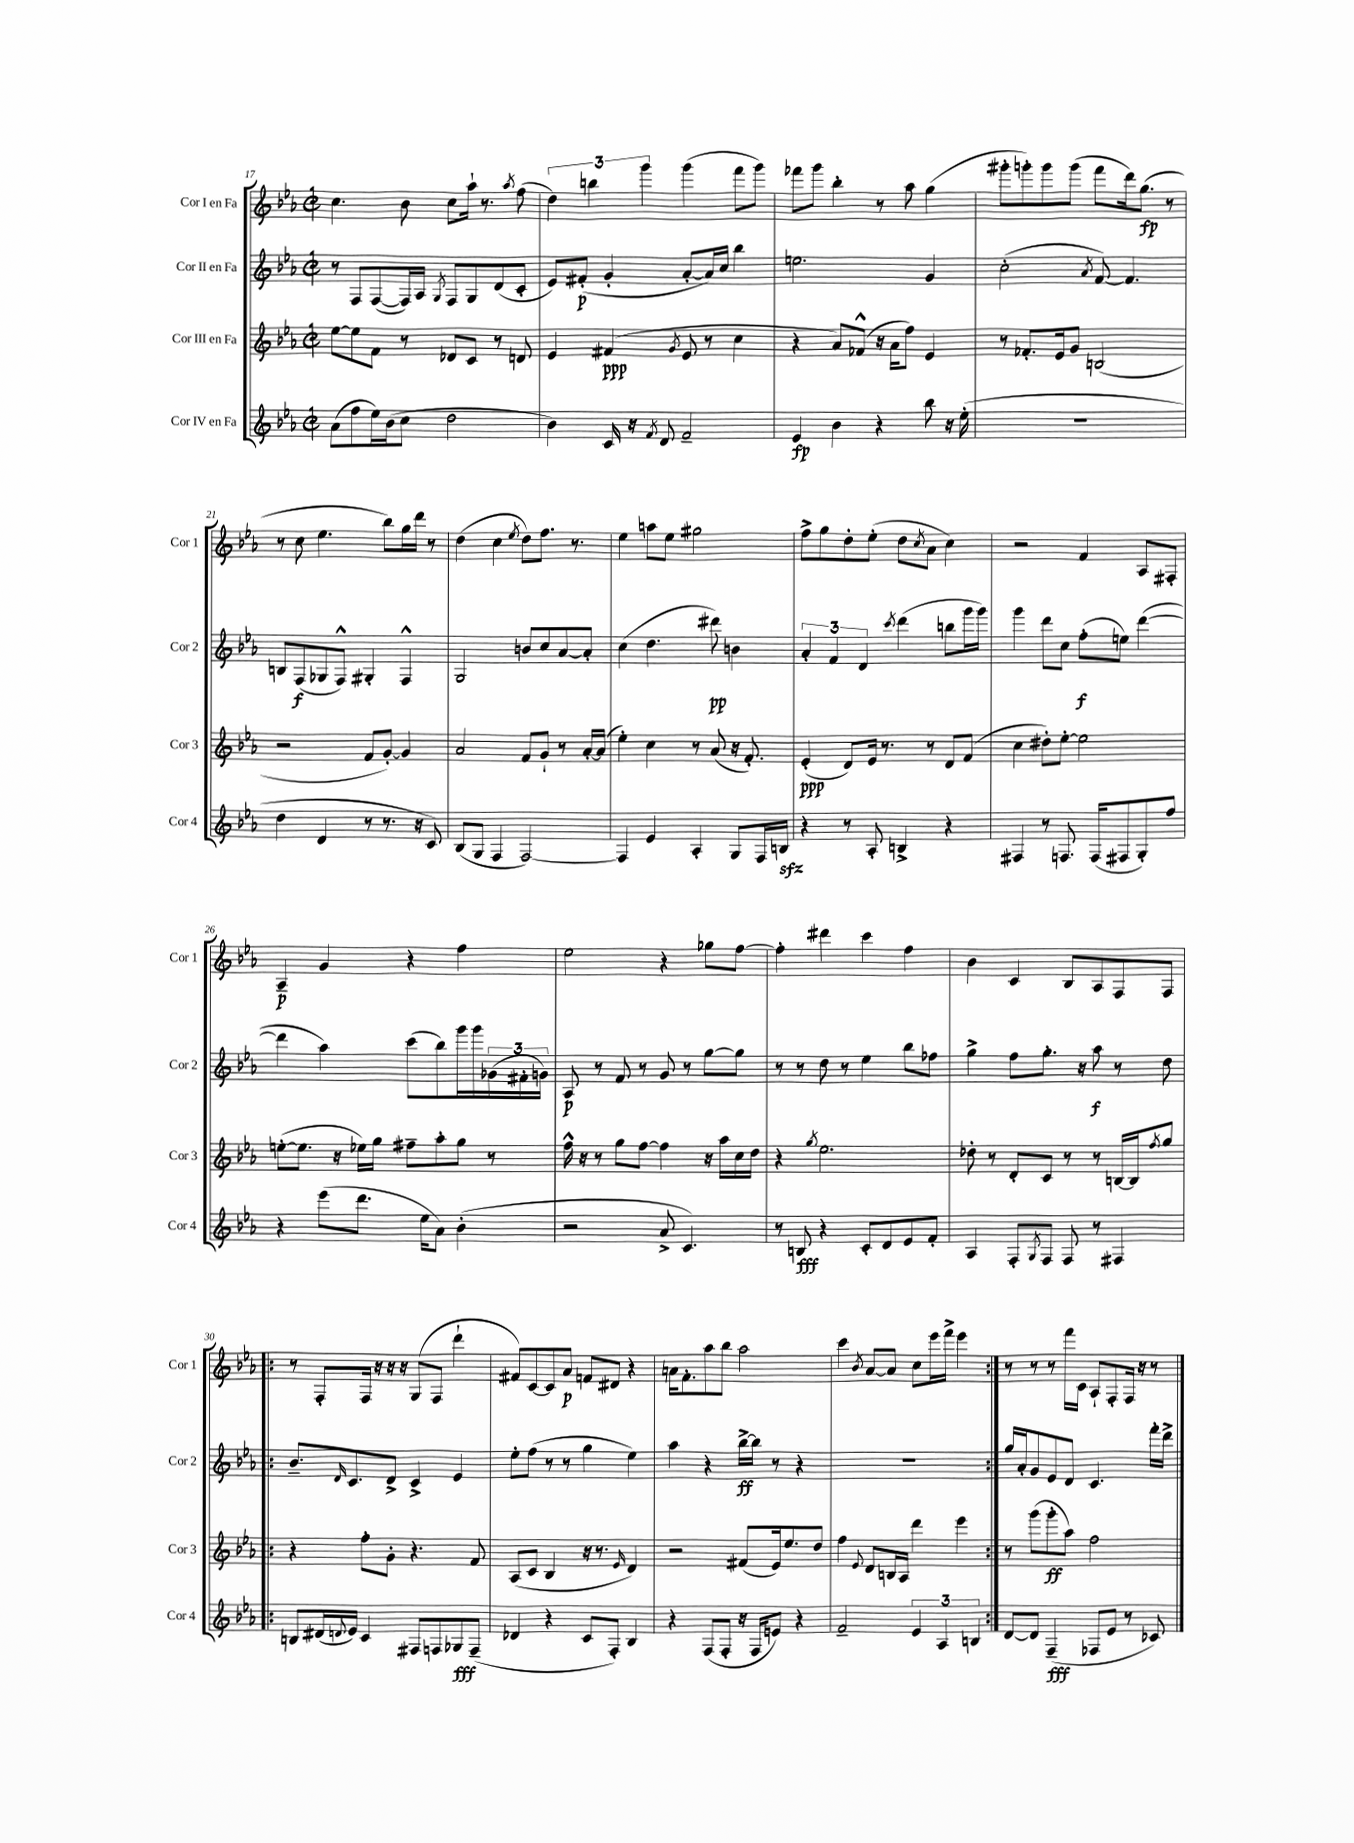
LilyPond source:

<<
\new StaffGroup <<
\new Staff = "s0" \with { instrumentName = "Cor I en Fa" shortInstrumentName = "Cor 1" } {
    \clef treble \key ees \major \defaultTimeSignature \time 2/2
    c''4. bes'8 c''8 aes''16-! r8. \acciaccatura { aes''8 } f''8( |
    \tuplet 3/2 { d''4) b''4 g'''4 } g'''4( f'''8 g'''8) |
    fes'''8 g'''8 bes''4-. r8 aes''8 g''4( |
    gis'''8-. g'''8-.) g'''8 g'''8( f'''8 d'''16) g''8.\fp( r8 |
    r8 c''8 ees''4. bes''8) g''16 d'''16 r8 |
    d''4( c''4 \acciaccatura { ees''8 } d''8) f''8. r8. |
    ees''4 a''8 ees''8 gis''2 |
    f''8-> g''8 d''8-. ees''8-.( d''8 \acciaccatura { c''8 } aes'8 c''4) |
    r2 f'4 aes8 fis8-. |
    aes4--\p g'4 r4 f''4 |
    ees''2 r4 ges''8 f''8~ |
    f''4-. dis'''4 c'''4 f''4 |
    bes'4 c'4 bes8 aes8 f8 f8 |
    \repeat volta 2 { r8 f8-. f16 r16 r16 r16 g8( f8 d'''4-! |
    fis'8) c'8~ c'8 aes'8\p f'8 dis'8 r4 |
    a'16 f'8.-. aes''8 bes''8 aes''2 |
    c'''4 \acciaccatura { bes'8 } aes'8~ aes'8 c''8 ees'''16 f'''16-> ees'''4 | }
    r8 r8 r8 f'''16 c'16 aes8-! f8-. f16 r16 r8 \bar "|." |
}
\new Staff = "s1" \with { instrumentName = "Cor II en Fa" shortInstrumentName = "Cor 2" } {
    \clef treble \key ees \major \defaultTimeSignature \time 2/2
    r8 f8 f8~( f16) aes16 \acciaccatura { g8 } f8 g8 d'8( c'8-. |
    ees'8) fis'8-.\p( g'4-. aes'8~-. aes'16) c''16 bes''4 |
    e''2. g'4 |
    c''2-.( \acciaccatura { aes'8 } f'8~) f'4. |
    b8 f8\f( ges8 f8-^) gis4-. f4-^ |
    g2 b'8 c''8 aes'8~ aes'8-. |
    c''4( d''4. dis'''8\pp) b'4 |
    \tuplet 3/2 { aes'4-. f'4 d'4 } \acciaccatura { c'''8 } d'''4( b''8 g'''16 g'''16) |
    g'''4 d'''8 c''8 f''8-.\f( e''8) d'''4~( |
    d'''4 aes''4) c'''8( bes''8) g'''16 g'''16 \tuplet 3/2 { ges'16( fis'16-. g'16) } |
    aes8\p r8 f'8 r8 g'8 r8 g''8~ g''8 |
    r8 r8 d''8 r8 ees''4 bes''8 fes''8 |
    g''4-> f''8 g''8.-. r16 aes''8\f r8 d''8 |
    \repeat volta 2 { bes'8.-- \grace { d'16 } c'8. d'8-> c'4-> ees'4 |
    ees''8-. f''8( r8 r8 g''4 ees''4) |
    aes''4 r4 bes''16~->\ff bes''16 r8 r4 |
    R1 | }
    g''16 aes'16-. g'8 ees'8 d'8 c'4. f'''16-. d'''16-> \bar "|." |
}
\new Staff = "s2" \with { instrumentName = "Cor III en Fa" shortInstrumentName = "Cor 3" } {
    \clef treble \key ees \major \defaultTimeSignature \time 2/2
    ees''8~ ees''8 f'8 r8 des'8 c'8 r8 d'8 |
    ees'4 fis'4\ppp( \acciaccatura { g'8 } ees'8 r8 c''4 |
    r4 aes'8) fes'8-^( r16 aes'16 f''8) ees'4 |
    r8 fes'8.-. ees'16 g'8 b2( |
    r2 f'8 g'8~-.) g'4 |
    aes'2 f'8 g'8-! r8 aes'16~-. aes'16( |
    ees''4-.) c''4 r8 aes'8( r16 f'8.-.) |
    ees'4-.\ppp( d'8) ees'16 r8. r8 d'8 f'8( |
    c''4 dis''8-.) ees''8~-. ees''2 |
    e''8~-.( e''8. r16 ees''16) g''16 fis''8-- aes''8-. g''8 r8 |
    f''16-^ r16 r8 g''8 f''8~ f''4 r16 aes''16 c''16 d''16 |
    r4 \acciaccatura { g''8 } ees''2. |
    des''8-. r8 d'8-. c'8 r8 r8 b16~ b16 \acciaccatura { f''8 } g''8 |
    \repeat volta 2 { r4 f''8-. g'8-. r4. f'8 |
    aes8( c'8 bes4 r16 r8. \grace { ees'16 } d'4) |
    r2 fis'8( ees'16) ees''8. d''8 |
    f''4 \appoggiatura { ees'8 } d'8 b16 aes16 d'''4 ees'''4 | }
    r8 g'''8( g'''8-.\ff aes''8) f''2 \bar "|." |
}
\new Staff = "s3" \with { instrumentName = "Cor IV en Fa" shortInstrumentName = "Cor 4" } {
    \clef treble \key ees \major \defaultTimeSignature \time 2/2
    aes'8( f''8 ees''16) bes'16( c''8 d''2 |
    bes'4) c'16 r16 \acciaccatura { f'8 } d'8 f'2-- |
    ees'4\fp bes'4 r4 bes''8 r16 ees''16-.( |
    R1 |
    d''4 d'4 r8 r8. r16 c'8) |
    bes8( g8 f4 f2~) |
    f4 ees'4 aes4-. g8 f16 b16\sfz |
    r4 r8 aes8-. b4-> r4 |
    fis4 r8 f8. f16( fis8 g8-.) f''8 |
    r4 ees'''8( d'''8. ees''16 aes'8) bes'4-.( |
    r2 aes'8-> c'4.) |
    r8 b8\fff r4 c'8-. d'8 ees'8 f'8-. |
    aes4 f8-. \acciaccatura { g8 } f8 f8 r8 fis4 |
    \repeat volta 2 { b8 dis'16( \appoggiatura { d'8 } ees'16) c'4 fis8 f8 ges8\fff f8--( |
    des'4 r4 c'8 f8-.) bes4 |
    r4 f8( f8-. r16 f16 e'8) r4 |
    f'2-- \tuplet 3/2 { ees'4 aes4 b4 } | }
    d'8~ d'8 f4--\fff( fes8 ees'8 r8 ces'8) \bar "|." |
}
>>
>>
\layout { \context { \Score currentBarNumber = #17 } }
